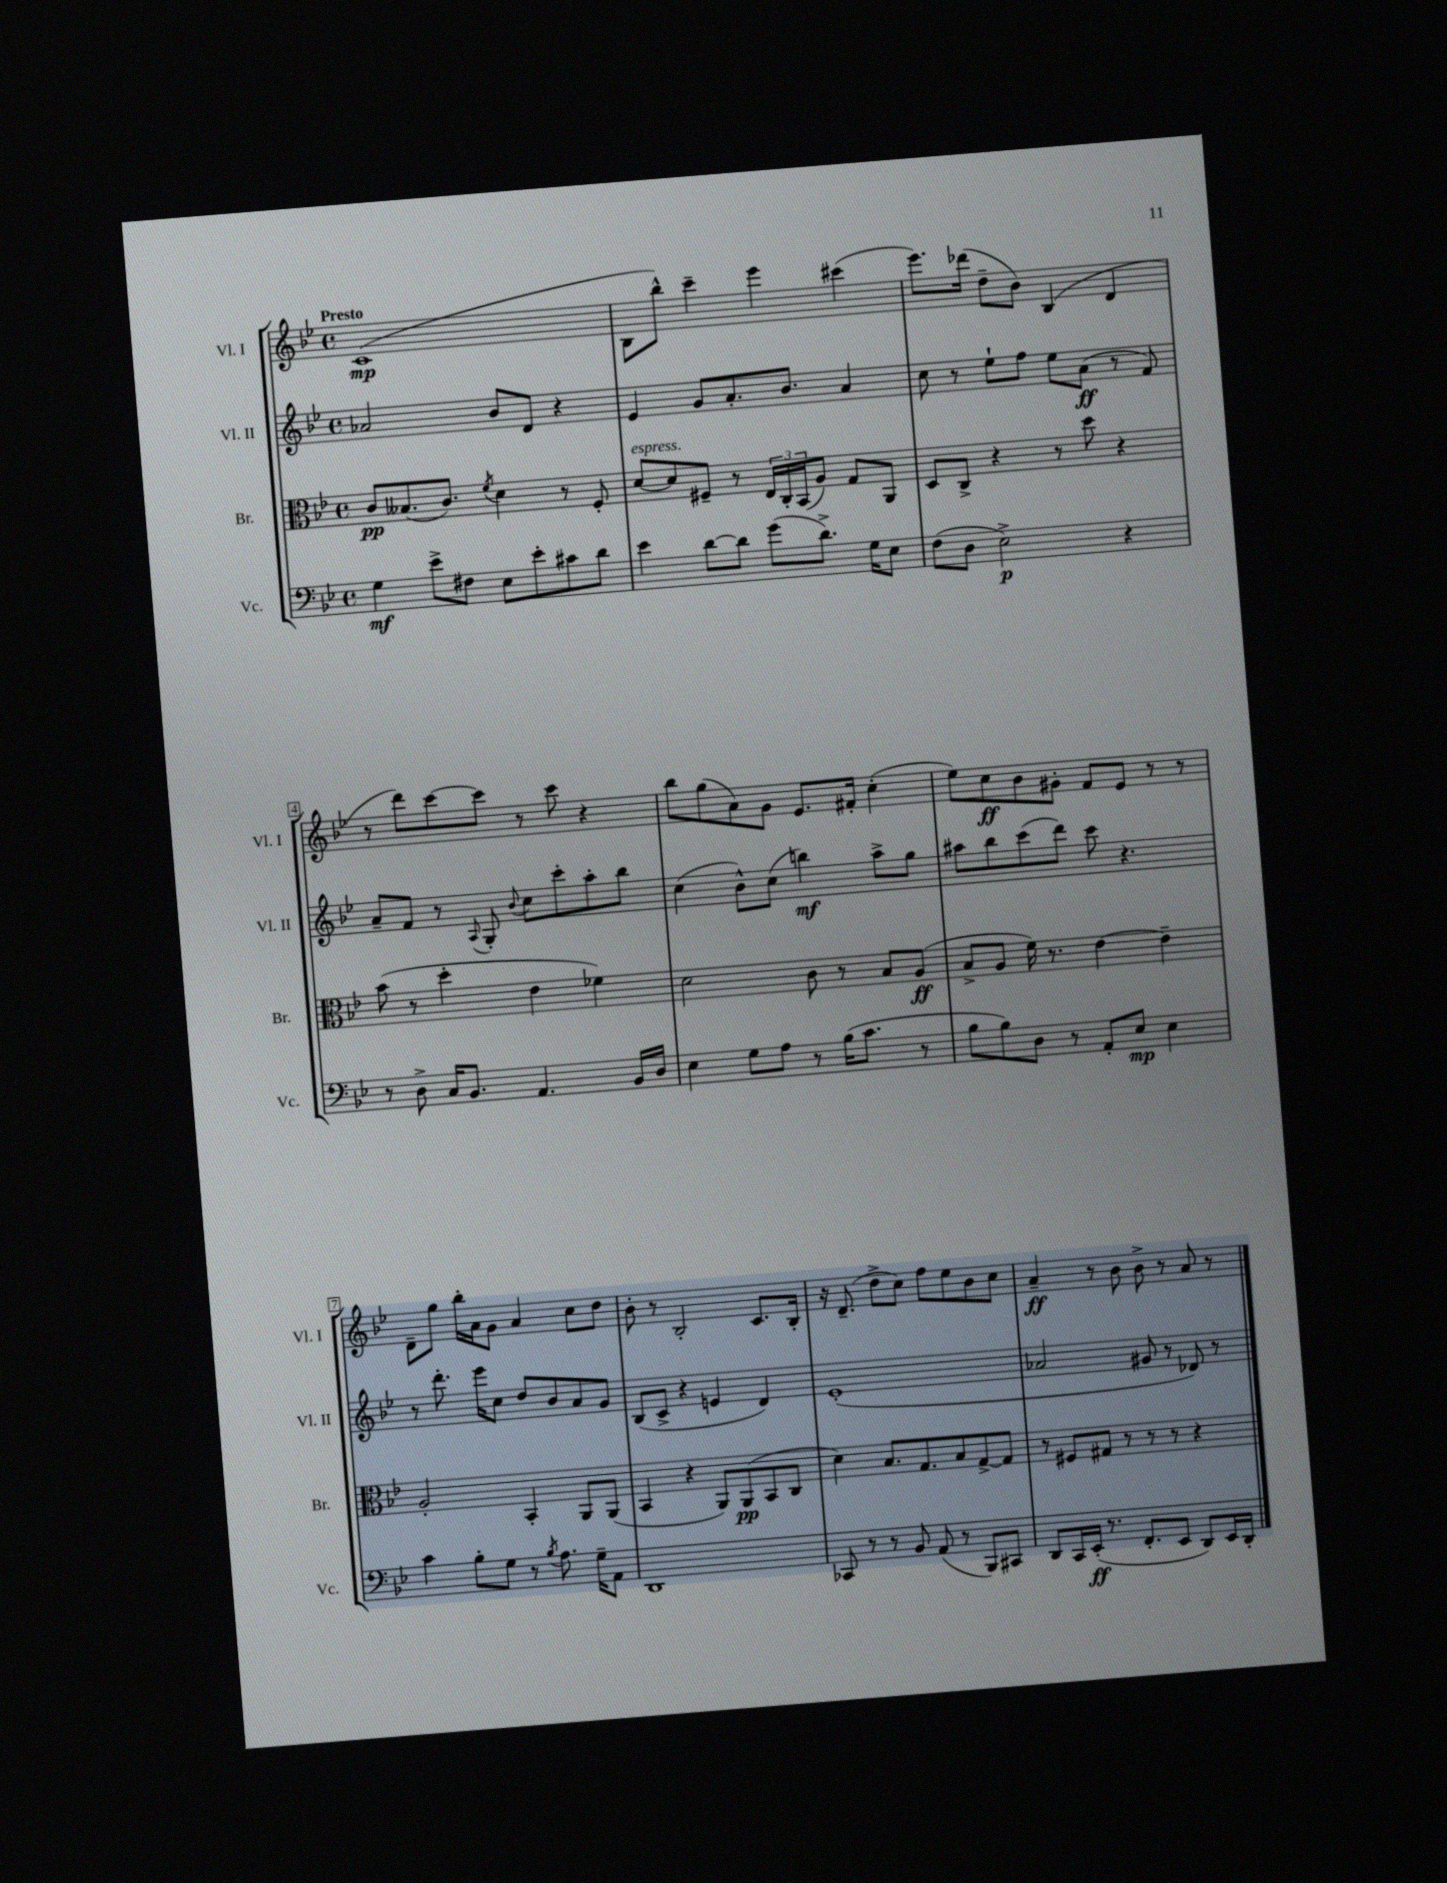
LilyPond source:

<<
\new StaffGroup <<
\new Staff = "s0" \with { instrumentName = "Vl. I" shortInstrumentName = "Vl. I" } {
    \clef treble \key bes \major \defaultTimeSignature \time 4/4 \tempo "Presto"
    c'1\mp( |
    bes8 bes''8-^) c'''4-- ees'''4 cis'''4( |
    ees'''8.) des'''16( d''8-- bes'8) bes4( d'4 |
    r8 d'''8) c'''8~ c'''8 r8 c'''8 r4 |
    bes''8 g''8( a'8) g'8 ees'8. fis'16-. c''4-.( |
    ees''8) c''8\ff bes'8 gis'8-. f'8 ees'8 r8 r8 |
    d'8-- g''8 bes''16-. a'16 g'8 a'4 c''8 d''8 |
    bes'8-. r8 bes2-. c'8. bes16-. |
    r16 d'8.--( d''8-> c''8) f''8 ees''8 bes'8 c''8 |
    a'4--\ff r8 bes'8 bes'8-> r8 a'8 r8 \bar "|." |
}
\new Staff = "s1" \with { instrumentName = "Vl. II" shortInstrumentName = "Vl. II" } {
    \clef treble \key bes \major \defaultTimeSignature \time 4/4
    aes'2 bes'8 d'8 r4 |
    ees'4 g'8 a'8.-. bes'8. a'4 |
    c''8 r8 ees''8-! f''8 ees''8 a'8\ff( r8 f'8) |
    a'8-- f'8 r8 \appoggiatura { a8 } g8-. \appoggiatura { bes'8 } c''8 c'''8-. a''8-. bes''8 |
    c''4( bes'8-^) c''8( b''4\mf) a''8-> g''8 |
    ais''8 bes''8 c'''8( d'''8) c'''8 r4. |
    r8 d'''8.-. ees'''16 c''8 d''8 bes'8 a'8 g'8 |
    bes8( c'8-> r4 e'4 d'4) |
    ees'1-.( |
    aes'2 gis'8 r8 des'8) r8 \bar "|." |
}
\new Staff = "s2" \with { instrumentName = "Br." shortInstrumentName = "Br." } {
    \clef alto \key bes \major \defaultTimeSignature \time 4/4
    c'8\pp beses8.( c'8.) \acciaccatura { f'8 } d'4 r8 f8-. |
    d'8~^\markup { \italic "espress." } d'8 fis8-- r8 \tuplet 3/2 { ees16 c16-. bes,16( } a8) g8 a,8 |
    d8 c8-> r4 r8 d''8 r4 |
    bes'8( r8 d''4-. ees'4 fes'4) |
    d'2 c'8 r8 bes8 a8\ff( |
    bes8-> a8 f'16) r8. ees'4~ ees'4-- |
    a2-. bes,4-. a,8 a,8( |
    bes,4 r4 a,8) a,8\pp( bes,8 c8 |
    d'4) bes8. g8. bes8 g8~-> g8 |
    r8 fis8 gis8 r8 r8 r8 r4 \bar "|." |
}
\new Staff = "s3" \with { instrumentName = "Vc." shortInstrumentName = "Vc." } {
    \clef bass \key bes \major \defaultTimeSignature \time 4/4
    g4\mf ees'8-> fis8 ees8 ees'8-. cis'8 d'8 |
    ees'4 d'8~ d'8 g'8( d'8.->) g16 ees8 |
    f8( d8 ees2->\p) r4 |
    r8 d8-> c16 bes,8. a,4. bes,16 d16 |
    ees4 g8 a8 r8 bes16( c'8. r8 |
    bes8 bes8) d8 r8 a,8-. ees8\mp ees4 |
    c'4 bes8-. g8 r8 \acciaccatura { bes8 } a8. g16-- a,8 |
    d,1 |
    ces,8 r8 r8 bes,8 a,8( r8 bes,,8) cis,8 |
    d,8 c,16 ees,16-.\ff( r8. f,8.-. ees,8 d,8) ees,16 d,16-. \bar "|." |
}
>>
>>
\layout { \context { \Score \override BarNumber.stencil = #(make-stencil-boxer 0.1 0.3 ly:text-interface::print) } }
